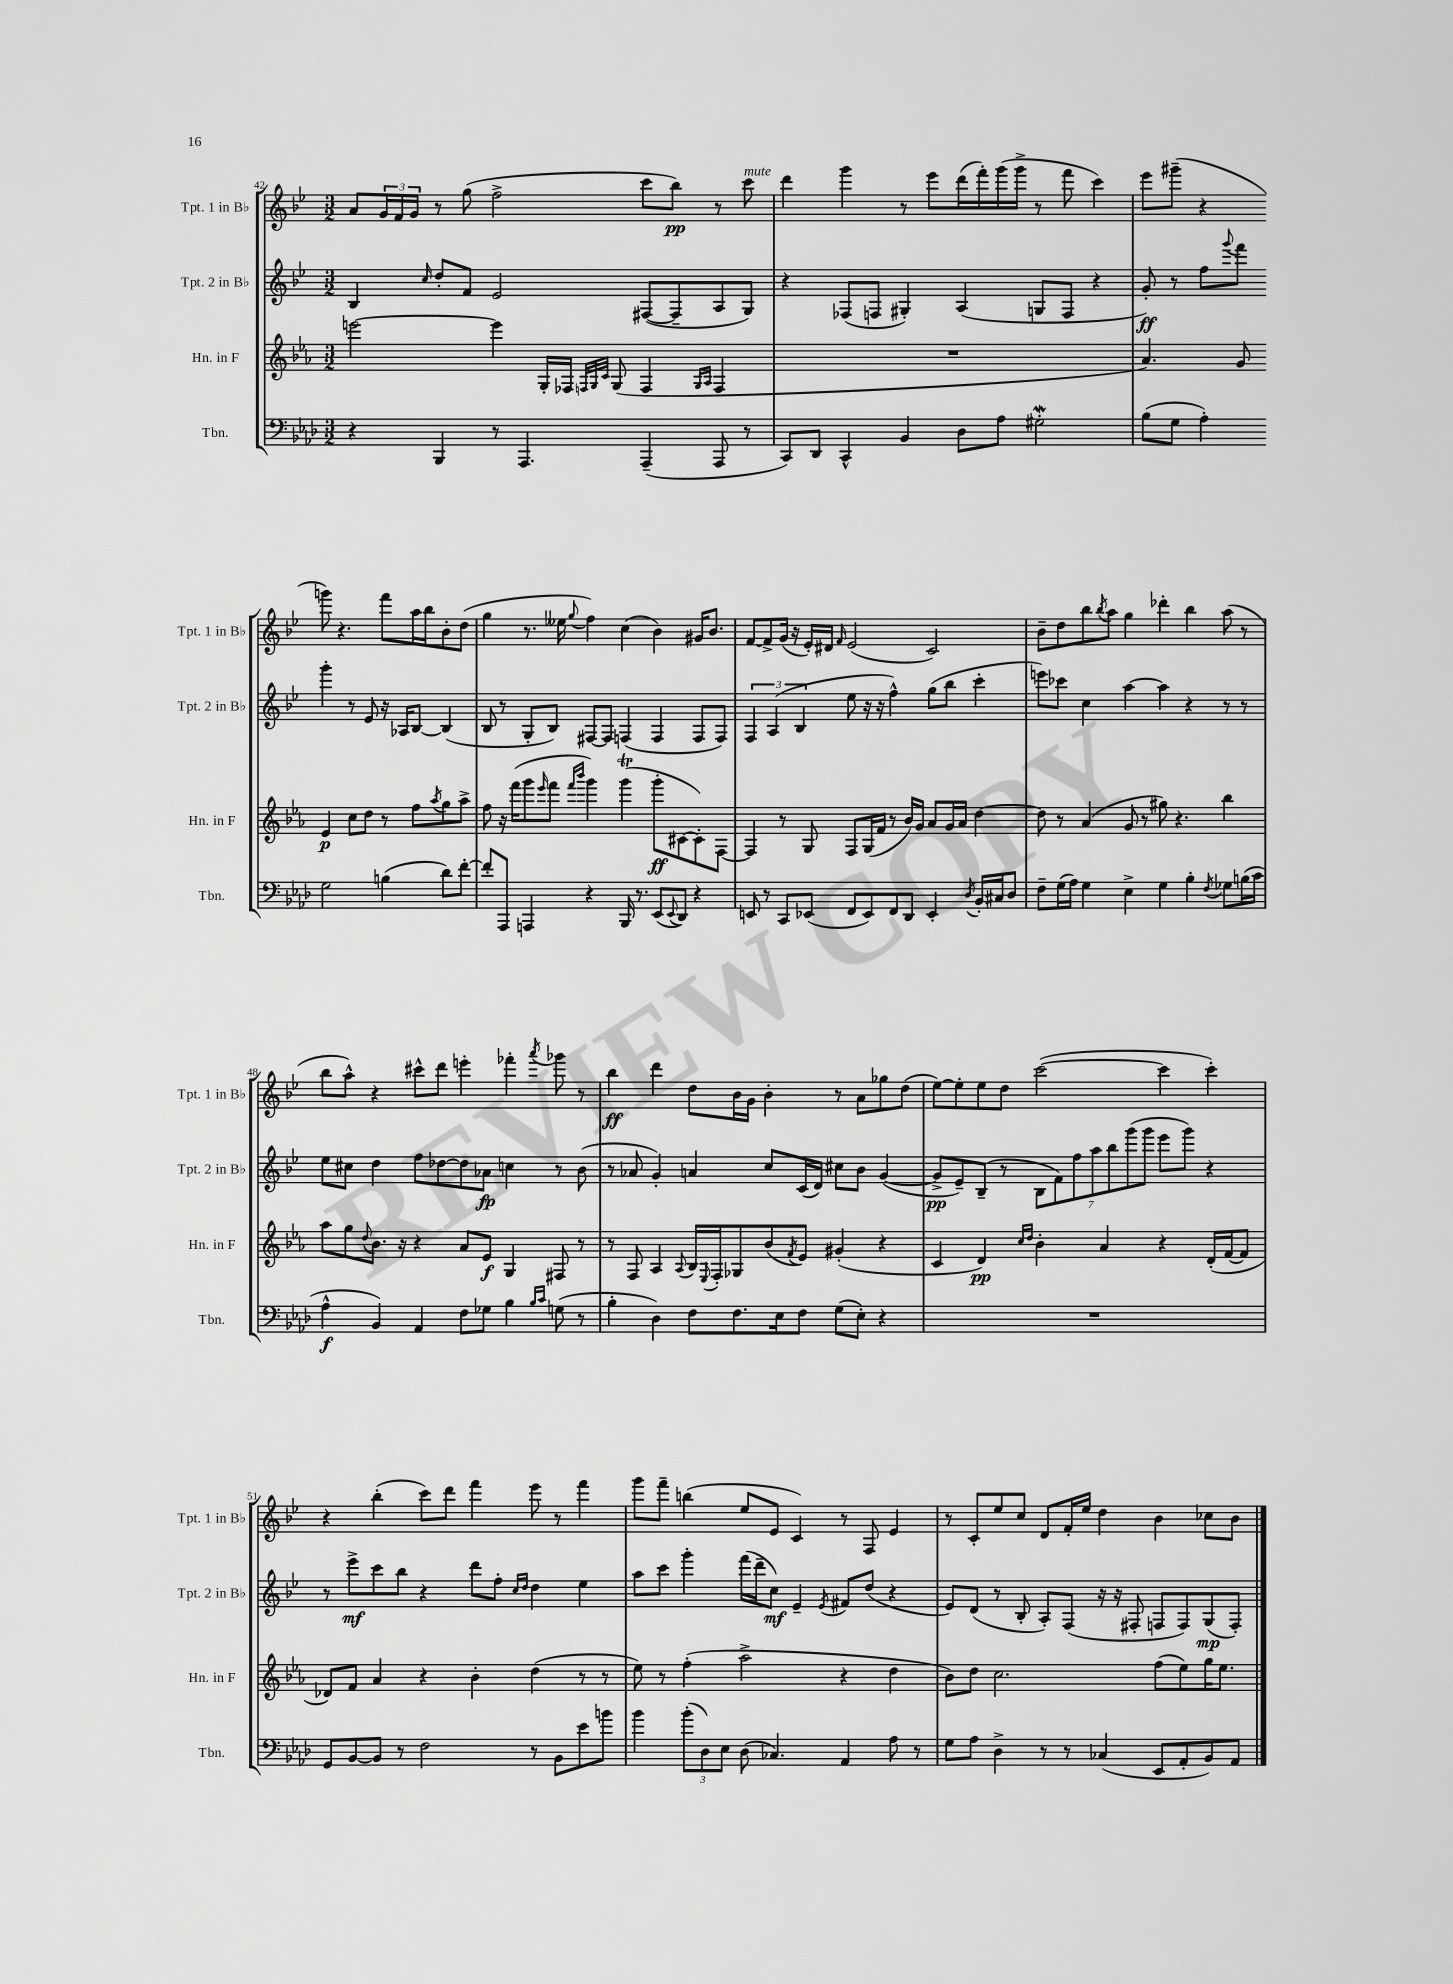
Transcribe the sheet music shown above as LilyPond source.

<<
\new StaffGroup <<
\new Staff = "s0" \with { instrumentName = "Tpt. 1 in Bb" shortInstrumentName = "Tpt. 1 in Bb" } {
    \clef treble \key bes \major \numericTimeSignature \time 3/2
    a'8 \tuplet 3/2 { g'16 f'16 g'16 } r8 g''8( f''2-> c'''8 bes''8\pp) r8 c'''8^\markup { \italic "mute" } |
    d'''4 g'''4 r8 ees'''8 d'''16( f'''16-.) g'''16( g'''16-> r8 f'''8 c'''4) |
    ees'''8 gis'''8--( r4 g'''8) r4. f'''8 a''16 bes''16 bes'8-. d''8( |
    g''4 r8. eeses''16 \appoggiatura { g''8 } f''4) c''4( bes'4) gis'16 bes'8. |
    f'8~ f'8-> g'16( r16 ees'16-.) dis'16 \grace { f'16 } ees'2( c'2) |
    bes'8-- d''8 bes''8 \acciaccatura { bes''8 } a''8 g''4 des'''4-. bes''4 a''8( r8 |
    bes''8 a''8-^) r4 cis'''8-^ d'''8 e'''4-. fes'''4-. \acciaccatura { a'''8 } ges'''8 r8 |
    bes''4\ff d'''4 d''8 bes'16 g'16 bes'4-. r8 a'8 ges''8 d''8( |
    ees''8~) ees''8-. ees''8 d''8 c'''2~( c'''4 c'''4-.) |
    r4 bes''4-.( c'''8) d'''8 f'''4 ees'''8 r8 f'''4 |
    g'''8 f'''8-- b''4( ees''8 ees'8 c'4) r8 f8 ees'4 |
    r8 c'8-. ees''8 c''8 d'8 f'16-. ees''16 d''4 bes'4 ces''8 bes'8 \bar "|." |
}
\new Staff = "s1" \with { instrumentName = "Tpt. 2 in Bb" shortInstrumentName = "Tpt. 2 in Bb" } {
    \clef treble \key bes \major \numericTimeSignature \time 3/2
    bes4 \grace { c''16 } d''8-. f'8 ees'2 fis8~( fis8-- a8 g8) |
    r4 fes8( f8 gis4-.) a4( g8 f8 r4 |
    g'8-.\ff) r8 f''8 \appoggiatura { g'''8 } f'''8 g'''4-. r8 ees'8 r16 aes16 bes8~ bes4( |
    bes8 r8 g8-. bes8) fis8~ fis8 f4( f4 f8 f8) |
    \tuplet 3/2 { f4 a4( bes4 } ees''8 r16 r16 f''4-^) g''8( bes''8 c'''4-. |
    e'''8) ces'''8 c''4 a''4~ a''4 r4 r8 r8 |
    ees''8 cis''8 d''4 f''8 des''8~ des''8 aes'8\fp c''4 r8 bes'8( |
    r8 aes'8 g'4-.) a'4 c''8 c'16( d'16) cis''8 bes'8 g'4~( |
    g'8->\pp ees'8--) bes8--( r8 \tuplet 7/4 { bes8 f'8) f''8 a''8 bes''8 g'''8( g'''8 } ees'''8 g'''8) r4 |
    r8 ees'''8->\mf c'''8 bes''8 r4 d'''8 f''8-. \grace { c''16 d''16 } d''4 ees''4 |
    a''8 c'''8 g'''4-. f'''16( d'''16-- c''8\mf) ees'4-- \acciaccatura { ees'8 } fis'8 d''8( r4 |
    ees'8) d'8( r8 bes8-. a8-.) f8( r16 r16 fis8-. f8 f8) g8\mp( f8-.) \bar "|." |
}
\new Staff = "s2" \with { instrumentName = "Hn. in F" shortInstrumentName = "Hn. in F" } {
    \clef treble \key ees \major \numericTimeSignature \time 3/2
    e'''2~ e'''4 g16-. fes16 \grace { f32 g32 c'32 } g8( f4 \grace { g16 aes16 } f4 |
    R1. |
    aes'4.) g'8 ees'4\p c''8 d''8 r8 f''8 \acciaccatura { aes''8 } g''8 aes''8-> |
    f''8 r16 f'''16( g'''8 \grace { ees'''16 } f'''8 \grace { f'''16 bes'''16 } g'''4) g'''4\trill( g'''8-.\ff cis'8~ cis'8-.) f8~ |
    f4 r8 g8 f8 g16( f'16 r8 bes'16) g'16 aes'8 g'16 aes'16 d''4~ |
    d''8 r8 aes'4( g'8 r8 gis''8) r4. bes''4 |
    aes''8 g''8 \appoggiatura { d''8 } bes'8. r16 r4 aes'8 ees'8\f g4 fis8 r8 |
    r8 f8 aes4 \appoggiatura { aes8 } bes16 \appoggiatura { ees8 } f16-. ges8 bes'8( \acciaccatura { f'8 } ees'8) gis'4-.( r4 |
    c'4 d'4\pp) \grace { c''16 d''16 } bes'4-. aes'4 r4 d'16-.( f'16~ f'8 |
    des'8) f'8 aes'4 r4 bes'4-. d''4( r8 r8 |
    ees''8) r8 f''4-.( aes''2-> r4 d''4 |
    bes'8) d''8 c''2. f''8( ees''8) g''16 ees''8. \bar "|." |
}
\new Staff = "s3" \with { instrumentName = "Tbn." shortInstrumentName = "Tbn." } {
    \clef bass \key aes \major \numericTimeSignature \time 3/2
    r4 bes,,4 r8 aes,,4. aes,,4--( aes,,8 r8 |
    c,8) des,8 c,4-^ bes,4 des8 aes8 gis2-.\mordent |
    bes8( g8 aes4-.) g2 b4( des'8) f'8~-. |
    f'8-. aes,,8 a,,4 r4 bes,,16 r8. ees,8( \appoggiatura { ees,8 } des,8) r4 |
    e,8 r8 c,8 ees,8( f,8 ees,8) f,8 des,8 ees,4-. \acciaccatura { des8 } bes,16-. cis16 des8 |
    f8-- g16( aes16) g4 ees4-> g4 bes4-. \acciaccatura { f8 } ges8 b16( c'16 |
    aes4-^\f bes,4) aes,4 f8 ges8 bes4 \grace { bes16 c'16 } g8( r8 |
    bes4-. des4) f8 f8. ees16 f8 g8( ees8-.) r4 |
    R1. |
    g,8 bes,8~ bes,8 r8 f2 r8 bes,8 ees'8 b'8 |
    bes'4 \tuplet 3/2 { bes'8-.( des8) ees8 } des8( ces4.) aes,4 aes8 r8 |
    g8 aes8 des4-> r8 r8 ces4( ees,8 aes,8-. bes,8) aes,8 \bar "|." |
}
>>
>>
\layout { \context { \Score currentBarNumber = #42 } }
